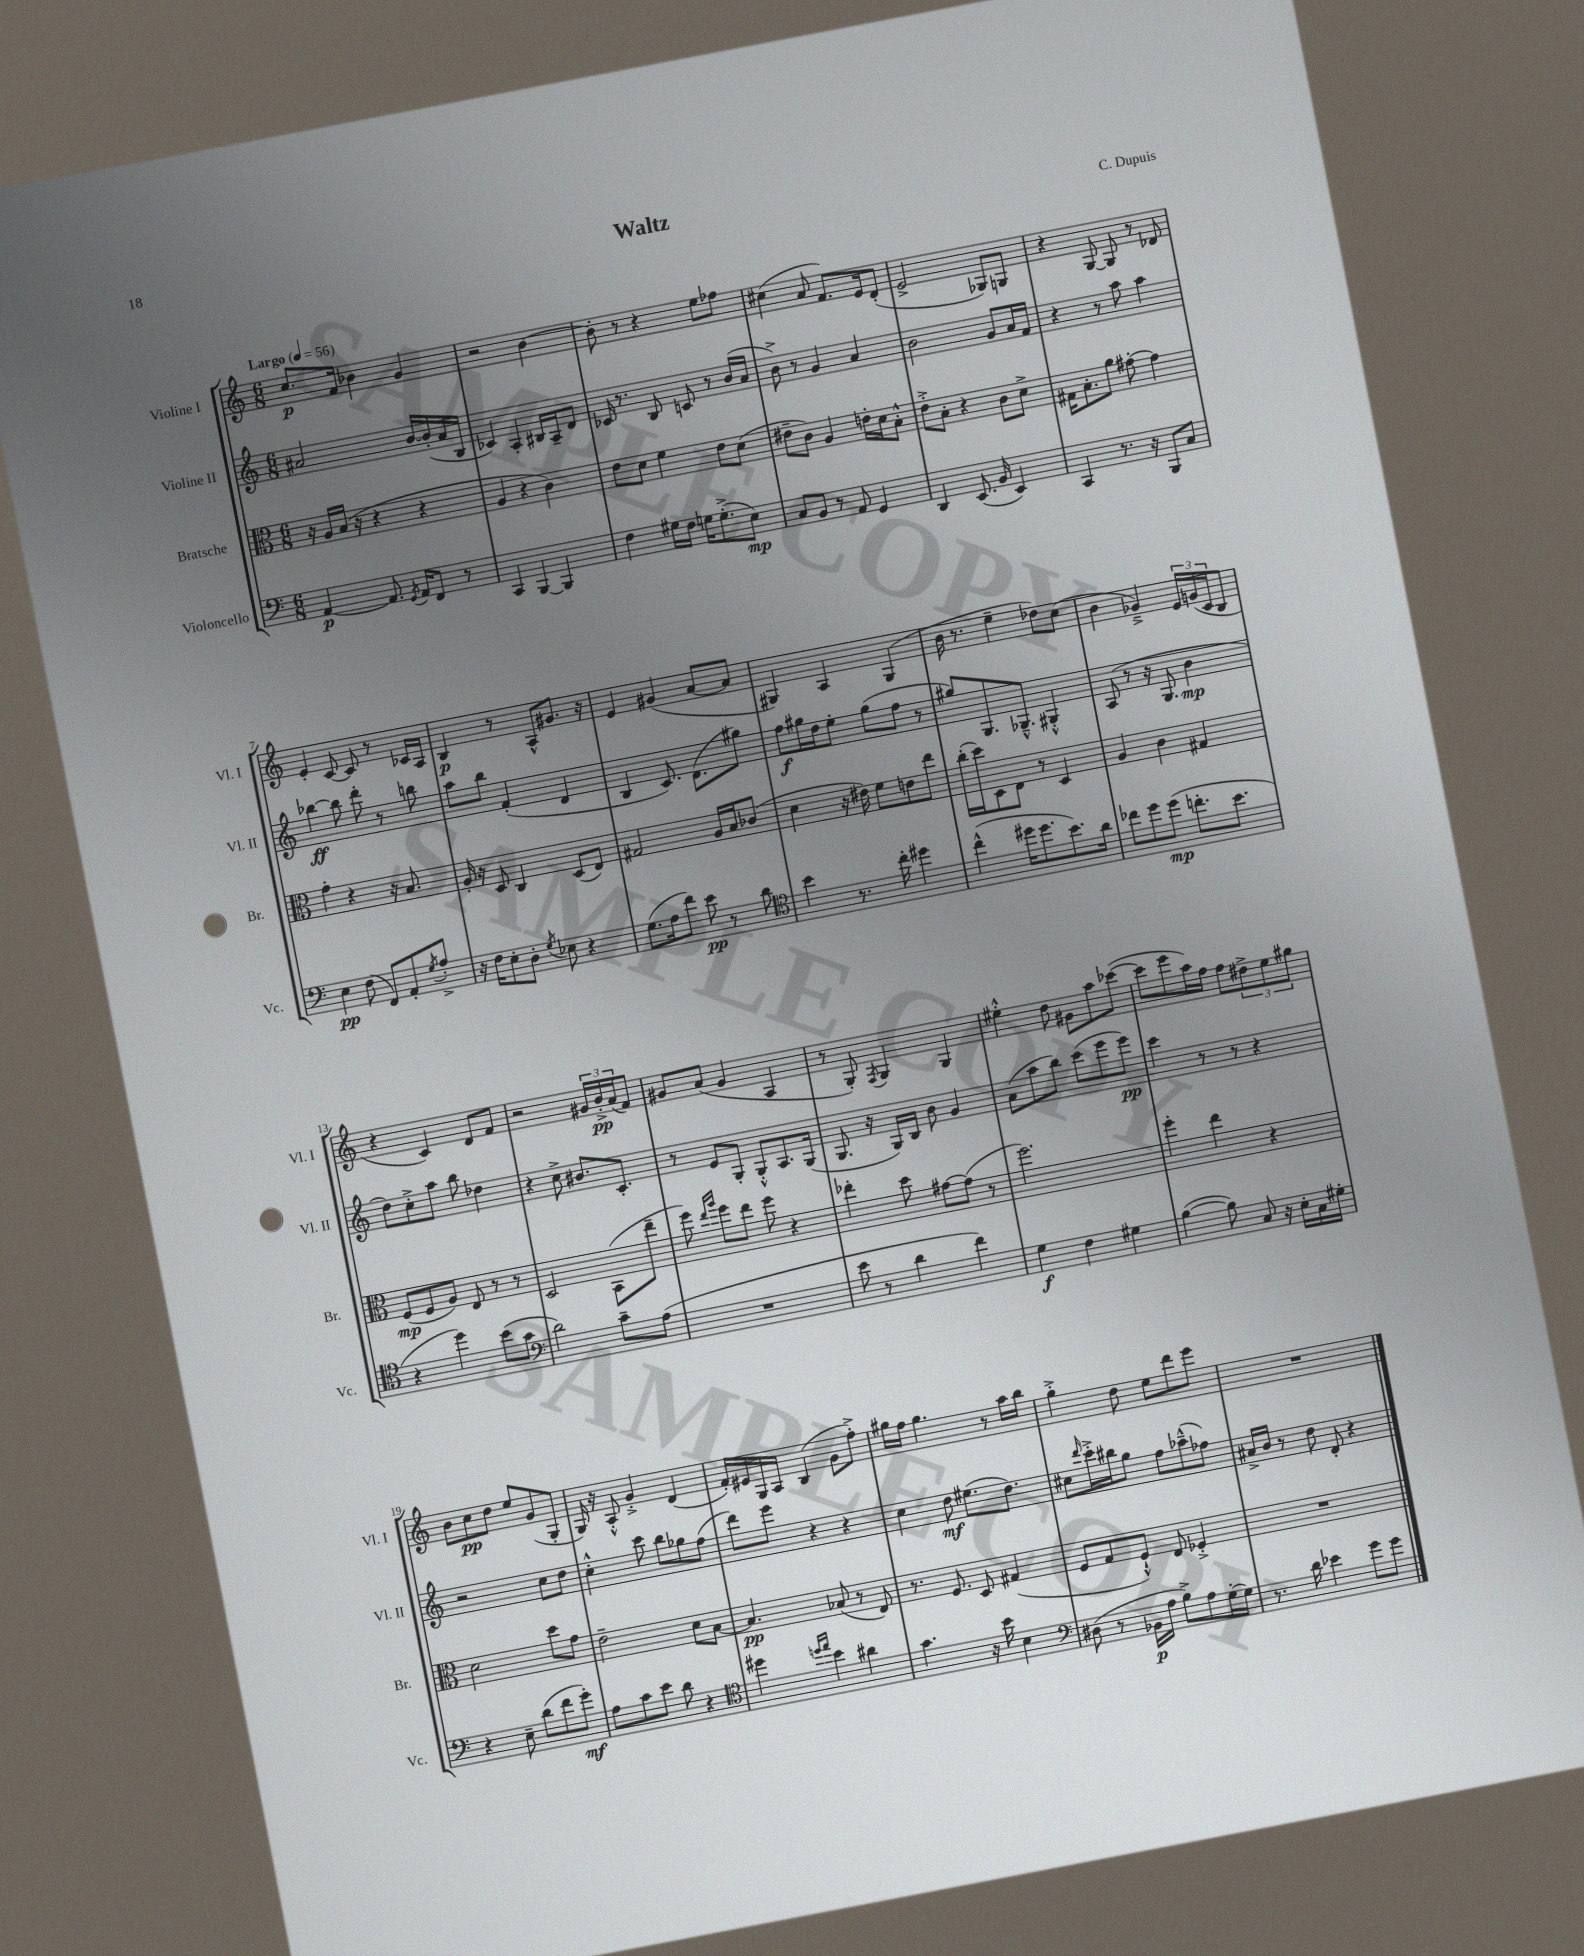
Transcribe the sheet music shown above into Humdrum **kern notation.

**kern	**kern	**kern	**kern
*staff4	*staff3	*staff2	*staff1
*clefF4	*clefC3	*clefG2	*clefG2
*k[]	*k[]	*k[]	*k[]
*M6/8	*M6/8	*M6/8	*M6/8
*MM56	*MM56	*MM56	*MM56
[4AA	16r	2a#	8.cc
.	16A	.	.
.	(16B	.	.
.	16r	.	16f
8.AA]	4r	.	4b-
8qGG	.	.	.
16AA	.	.	.
8FF	4r	[16b	4g
.	.	(16b']	.
8r	.	16a#	.
.	.	16B	.
=	=	=	=
4CC	4A	4c-)	2r
[4BBB	4r	4A'	.
4BBB]	4c)	16B#	[4b
.	.	16A~	.
.	.	8d	.
=	=	=	=
4F	8e	16c-	8b']
.	.	8.r	.
.	8d	.	8r
16G#	4f	8B	4r
16F	.	.	.
16G	.	8c	.
(8.G'^	.	.	.
.	8e	8r	8ee
8E)	(8d	(16b	8ff-
.	.	16a	.
=	=	=	=
8C	8e#~	8b^)	(4cc#
8BB	8c)	8r	.
8r	4A	4g	8a
8AA	.	.	8.f)
4GG	16e'	4a	.
.	16d	.	16e
.	8B'^^	.	(8d'
=	=	=	=
4DD	8e'^	2b	2e^
.	8B'	.	.
(8.EE	4r	.	.
16BB	.	.	.
4EE)	8c	8g	8G-)
.	8d^	16a	8G
.	.	16f	.
=	=	=	=
4CC	16G#	4r	4r
.	8.B'	.	.
8.r	8a	8r	[8G
.	[8g#'	8aa	8G]
16r	.	.	.
8BBB	4g#]	4aa	8r
8C	.	.	8d-
=	=	=	=
4E	4g'	[4bb-	4e'
(8F	4r	8bb-]	[8c
8FF)	.	8ddd'	8c]
8AA'	16r	8r	8r
.	8.B	.	.
8qG	.	.	.
8A'^	.	8bb	16c-
.	.	.	16A
=	=	=	=
16r	16A'	8aa	4B
16F	16r	.	.
8E'	8D	8bb	.
8D'	4C	(4f'	8r
8qG	.	.	.
8E-	.	.	8A^^
4r	(8D	4d	8.g#
.	8E)	.	.
.	.	.	16r
=	=	=	=
(8.G	2G#	4B	4e
16A	.	.	.
8f)	.	8.c)	(4g#
8e	.	.	.
.	.	(8.d	.
8r	16A	.	[8a
.	16B	.	.
8d	(8c-	8gg#)	8a]
=	=	=	=
*clefC4	*	*	*
4b	4d	8ff	4G#)
.	.	16gg#	.
.	.	16dd	.
8.r	16r	8ee'	4A
.	16e#)	.	.
.	8f	(8gg#	.
16cc'	.	.	.
4dd#	8e	8ff	(4G#
.	8ee	8r	.
=	=	=	=
(4cc^^	(16cc'	8gg#)	16b
.	16dd)	.	8.r
.	8D	8.G	.
16dd#	8E	.	4ee~
8.dd#	.	8.G-~^^	.
.	8r	.	.
8.b)	4D	4G#'^^	8dd-)
.	.	.	(8cc
16a	.	.	.
=	=	=	=
8cc-	4A	(8A	4b
8dd	.	8r	.
(8dd	4c	16r	4g-~^)
.	.	8.G	.
8.cc'	.	.	.
.	4G#	4b	24e
.	.	.	(24g
8.b	.	.	.
.	.	.	24c
.	.	.	8B
=	=	=	=
4r	(8F	8dd)	4r
.	8F	8cc'^	.
4dd)	8A)	8aa	4c)
.	8E	8bb	.
(8b	8r	4dd-	8d
8g	8r	.	8f
=	=	=	=
*clefF4	*	*	*
2d)	2D	4r	2r
.	.	8cc^	.
.	.	8.b#	.
8c~	(8BB	.	24g#
.	.	.	24b'^
.	.	8.c'	.
.	.	.	(24a
(8A	8ee~	.	8f)
=	=	=	=
2.r	8ff)	8r	8g#
.	16qqee	.	.
.	16qqaa	.	.
.	8ff	8e	(8a
.	8ee	8G'	4g#
.	8ff	8G'^^	.
.	4r	8.A	4A
.	.	(16G	.
=	=	=	=
8e	4ee-'	8.G	8r
8r	.	.	8G')
.	.	16r	.
.	.	.	8qF
4d	8dd	16G)	4G
.	.	16B	.
.	[8g#	8b	.
4f)	(8g#]	4g	4G
.	8r	.	.
=	=	=	=
4G	2.ff)	(8a	4ee#'^^
.	.	8aa	.
4F	.	8bb)	8dd
.	.	(8ccc	8g#
4G#	.	8eee	8aa
.	.	8eee)	([8ccc-
=	=	=	=
([4B	4ff'	4ccc	8ccc-]
.	.	.	8eee
8B])	4ee	8r	16aa)
.	.	.	16ff
8C	.	8r	8ff
16r	4r	4r	12dd#^
16E'	.	.	.
.	.	.	12ee
16C	.	.	.
.	.	.	12gg#
16G#'	.	.	.
=	=	=	=
4r	2d	2r	8b
.	.	.	8cc
8E~	.	.	8dd
(8d	.	.	8ee
8f	8dd	8cc	(8g
8g')	8g	8dd	8G'
=	=	=	=
8A	2e~	4cc'^^	16G)
.	.	.	16r
8c	.	.	8A'^^
8e	.	8ccc	4g'^
8d	.	8bb	.
4r	8d	8gg-	(4d
.	[8B	(8ff	.
=	=	=	=
*clefC4	*	*	*
4dd#	4.B]	8ddd)	16f')
.	.	.	16e#
.	.	8eee	16G
.	.	.	16A
16qqdd	.	.	.
16qqee	.	.	.
4b	.	4r	(4B
.	(8B-	.	.
4a#	8r	4r	8g
.	8E)	.	8ff'^)
=	=	=	=
4.g	8.r	4cc	16gg#
.	.	.	16ff
.	.	.	4.gg#
.	8.F	.	.
.	.	8dd	.
16r	8D	(8.ee#	.
16b	.	.	.
4B	(4G#	.	8r
.	.	8.dd)	.
.	.	.	16aa
.	.	.	16bb
=	=	=	=
*clefF4	*	*	*
(8D#	8F	8cc#	4gg'^
.	.	16qqddd	.
8r	8G	16ccc'^	.
.	.	16bb#	.
16BB-	8F`^^)	8gg	8dd
16A	.	.	.
8B^)	8E	8ff	8ee
8A	4F-'^	(8aa-~^^	8ddd
[16G'	.	8ff-)	8eee
16G]	.	.	.
=	=	=	=
8.r	2.r	16a#^	2.r
.	.	16b	.
.	.	8r	.
16d	.	.	.
4e-	.	8dd	.
.	.	8d'	.
8g	.	4r	.
8g	.	.	.
==	==	==	==
*-	*-	*-	*-
